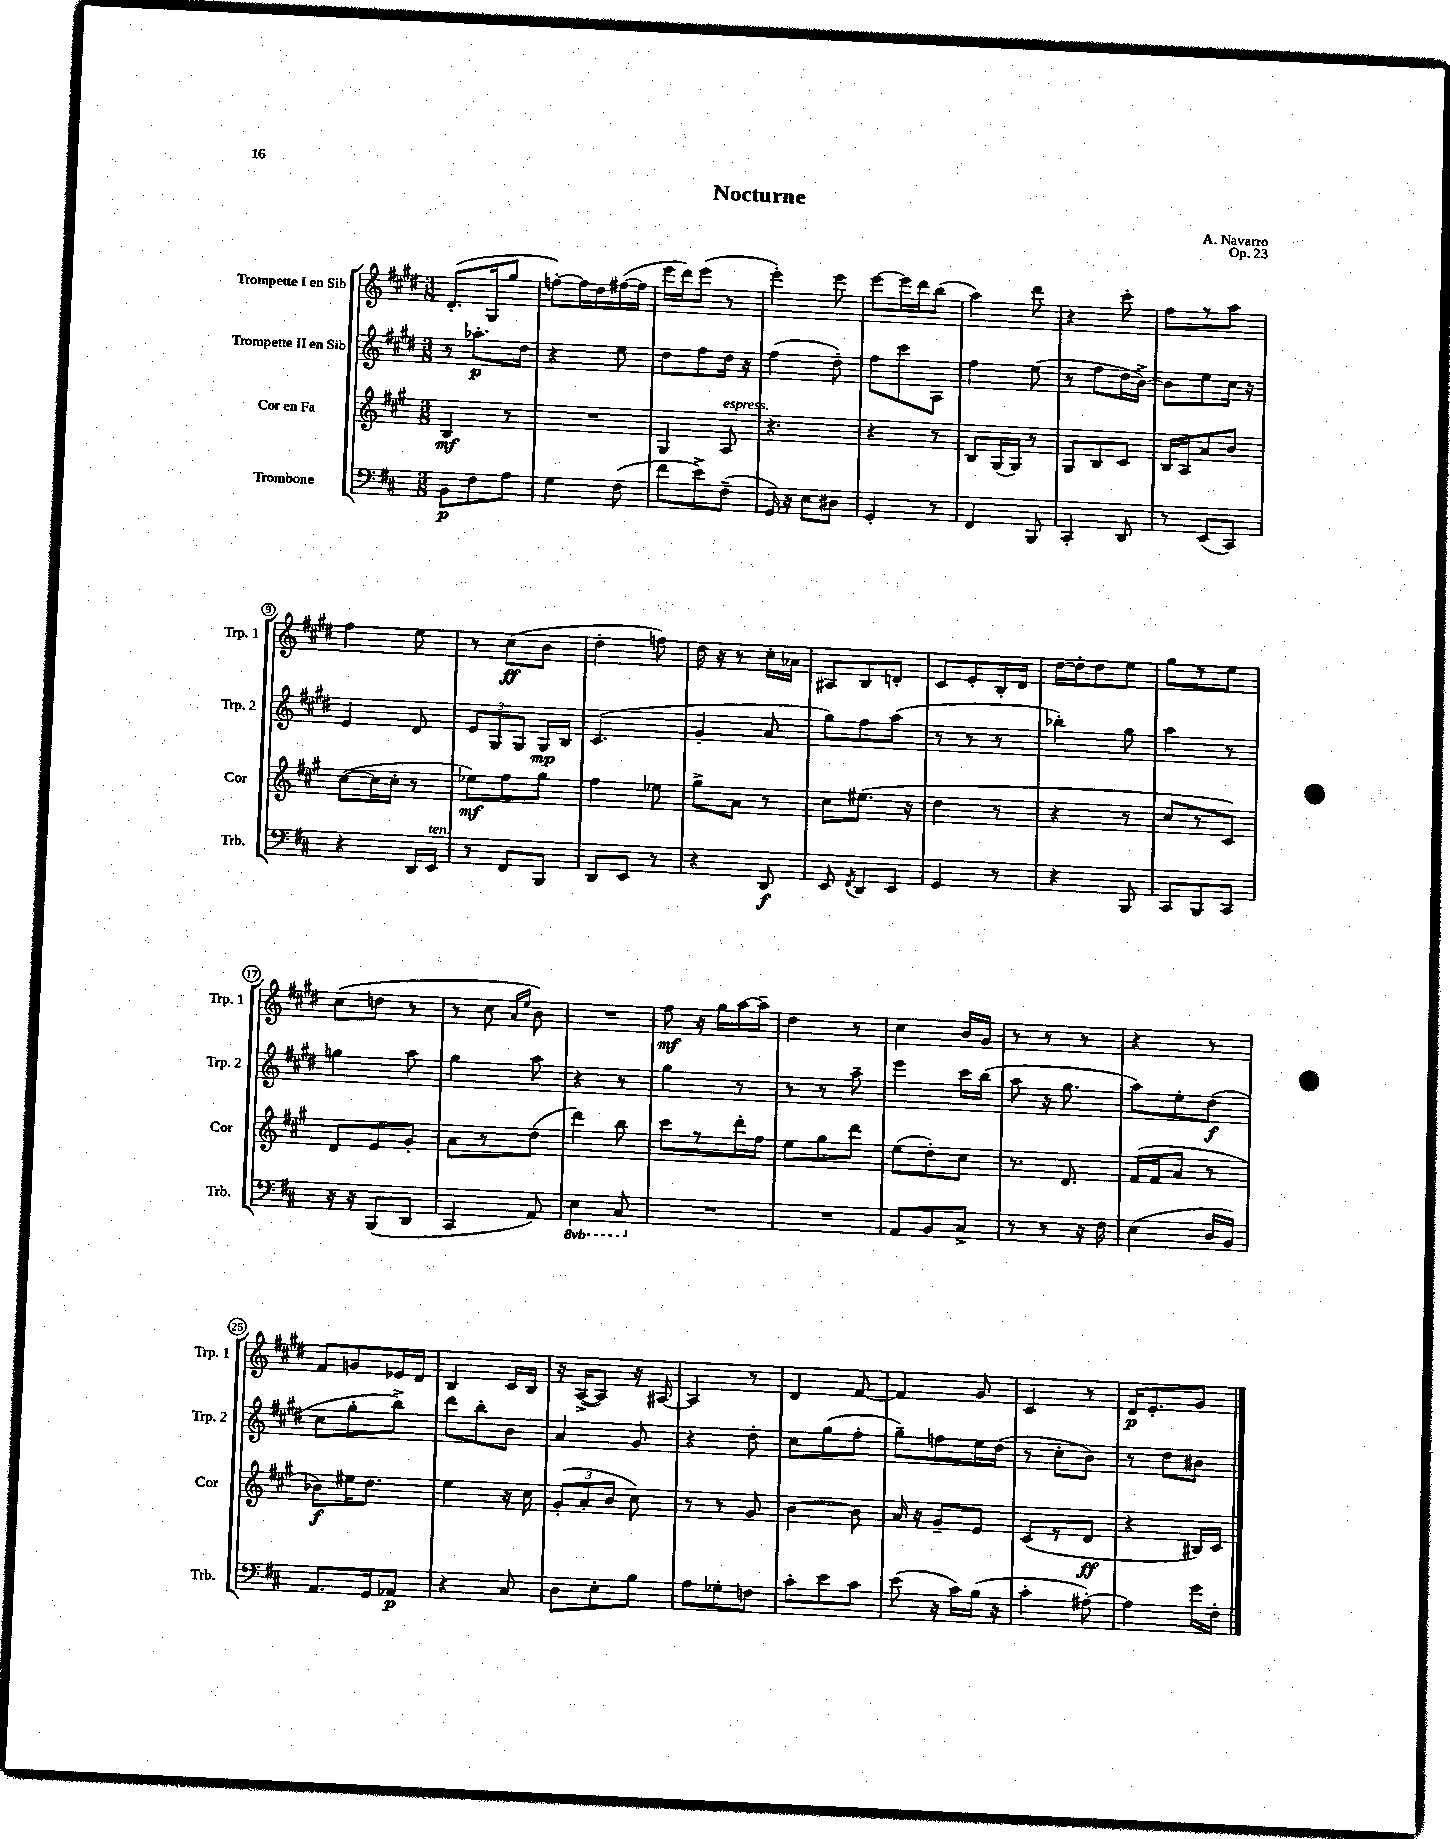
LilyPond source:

\header { title = "Nocturne" composer = "A. Navarro" opus = "Op. 23" }
<<
\new StaffGroup <<
\new Staff = "s0" \with { instrumentName = "Trompette I en Sib" shortInstrumentName = "Trp. 1" } {
    \clef treble \key e \major \numericTimeSignature \time 3/8
    \autoBeamOff dis'8.[-.( gis16 gis''8] |
    f''8[~-.) f''16 dis''16 fis''16~( fis''16] |
    e'''16[ dis'''16) e'''8]( r8 |
    e'''4-.) e'''8 |
    e'''8[~ e'''16 dis'''16 b''8]( |
    a''4) dis'''8 |
    r4 cis'''8-. |
    fis''8[ r8 a''8] |
    fis''4 e''8 |
    r8 cis''8[\ff( b'8] |
    dis''4-. f''8) |
    dis''16 r16 r8 cis''16[-. aes'16] |
    ais8[ b8 d'8]-. |
    cis'8[ e'8-. b16-. dis'16] |
    dis''16[~ dis''16-. dis''8 e''8] |
    gis''8[ r8 e''8] |
    cis''8[( d''8] r8 |
    r8 cis''8 \grace { a'16[ e''16] } b'8) |
    R4. |
    fis''8\mf r16 gis''16[ a''16~ a''16]-- |
    dis''4 r8 |
    cis''4 b'16[ gis'16] |
    r8 r8 r8 |
    r4 r8 |
    fis'8[ g'8 ees'16 dis'16] |
    b4 cis'16[ b16] |
    r16 a16[~->( a8]) r16 ais16~ |
    ais4 r8 |
    dis'4 fis'8~ |
    fis'4 gis'8 |
    cis'4 r8 |
    dis'16[\p e'8.-. gis'8] \bar "|." |
}
\new Staff = "s1" \with { instrumentName = "Trompette II en Sib" shortInstrumentName = "Trp. 2" } {
    \clef treble \key e \major \numericTimeSignature \time 3/8
    \autoBeamOff r8 aes''8.[-.\p dis''16] |
    r4 e''8 |
    dis''8[ fis''8 dis''16] r16 |
    fis''4( dis''8-.) |
    fis''8[ cis'''8 a8] |
    fis''4 e''8( |
    r8 fis''8[ dis''16 b'16]~->) |
    b'8[ e''8 cis''16] r16 |
    e'4 dis'8 |
    \tuplet 3/2 { e'8[ gis8 gis8] } gis16[\mp b16] |
    cis'4.( |
    gis'4-. a'8 |
    gis''8[) fis''8 a''8]( |
    r8 r8 r8 |
    bes''4-.) gis''8 |
    a''4 r8 |
    g''4 a''8 |
    gis''4 a''8 |
    r4 r8 |
    gis''4 r8 |
    r8 r8 a''8-- |
    e'''4 cis'''16[ b''16]( |
    a''8 r16 gis''8. |
    a''8[) e''8-. dis''8]\f( |
    cis''8[ gis''8-. b''8]->) |
    dis'''8[ b''8-. b'8] |
    a'4 gis'8 |
    r4 dis''8-. |
    cis''8[ gis''8( fis''8]-. |
    gis''8[--) f''8 e''16 dis''16]( |
    r8 cis''8[-. b'8]) |
    r8 dis''8[ bis'8] \bar "|." |
}
\new Staff = "s2" \with { instrumentName = "Cor en Fa" shortInstrumentName = "Cor" } {
    \clef treble \key a \major \numericTimeSignature \time 3/8
    \autoBeamOff b4\mf r8 |
    R4. |
    gis4 a8^\markup { \italic "espress." } |
    r4. |
    r4 r8 |
    b8[ gis16( gis16]) r8 |
    gis8[ b8 cis'8] |
    b16[ a16 a'8 b'8] |
    cis''8[~( cis''16 cis''16]-. r8 |
    ees''8[\mf) fis''8 gis''8] |
    fis''4 ees''8 |
    gis''8[-> a'8] r8 |
    cis''8[ eis''8.]( r16 |
    d''4 r8 |
    r4 r8 |
    cis''8[ r8 cis'8]) |
    d'8[ e'8 gis'8]-. |
    a'8[ r8 d''8]( |
    d'''4) b''8 |
    cis'''8[ r8 d'''16-. fis''16] |
    e''8[ gis''8 d'''8] |
    e''8[( d''8-.) cis''8] |
    r8. d'8. |
    fis'16[( fis'16 a'8] r8 |
    bes'8[\f) eis''16 d''8.] |
    e''4 r16 cis''16 |
    \tuplet 3/2 { gis'8[-.( a'8-. b'8] } cis''8) |
    r8 r8 gis'8 |
    b'4~ b'8 |
    a'16 r16 gis'8[-- e'8] |
    cis'8[( r8 d'8]\ff |
    r4 bis16[) cis'16] \bar "|." |
}
\new Staff = "s3" \with { instrumentName = "Trombone" shortInstrumentName = "Trb." } {
    \clef bass \key d \major \numericTimeSignature \time 3/8 \set Staff.ottavationMarkups = #ottavation-simple-ordinals
    \autoBeamOff b,8[\p fis8 a8] |
    g4 fis8( |
    fis'8[ e'8->) fis8]--( |
    g,16) r16 e8[ dis8] |
    g,4-. r8 |
    fis,4 b,,8 |
    cis,4-. d,8 |
    r8 e,8[( cis,8]) |
    r4 d,16[ e,16]^\markup { \italic "ten." } |
    r8 fis,8[ b,,8] |
    d,8[ e,8] r8 |
    r4 d,8\f |
    e,8 \acciaccatura { fis,8 } d,8[ e,8] |
    g,4 r8 |
    r4 b,,8 |
    cis,8[ b,,8 cis,8] |
    r16 r16 b,,8[( d,8] |
    cis,4 a,8) |
    \ottava #-1 e,4 cis,8 \ottava #0 |
    R4. |
    R4. |
    a,8[ b,8 cis8]-> |
    r8 r8 r16 fis16 |
    e4( d16[ b,16]) |
    a,8.[ g,16 aes,8]\p |
    r4 cis8 |
    d8[ e8-. b8] |
    a8[ ges8-. f8] |
    cis'8[-. e'8 cis'8] |
    e'8( r16 cis'16[) b16]( r16 |
    cis'4-. ais8~-.) |
    ais4 g'16[ fis16]-. \bar "|." |
}
>>
>>
\layout { \context { \Score \override BarNumber.stencil = #(make-stencil-circler 0.1 0.3 ly:text-interface::print) } }
